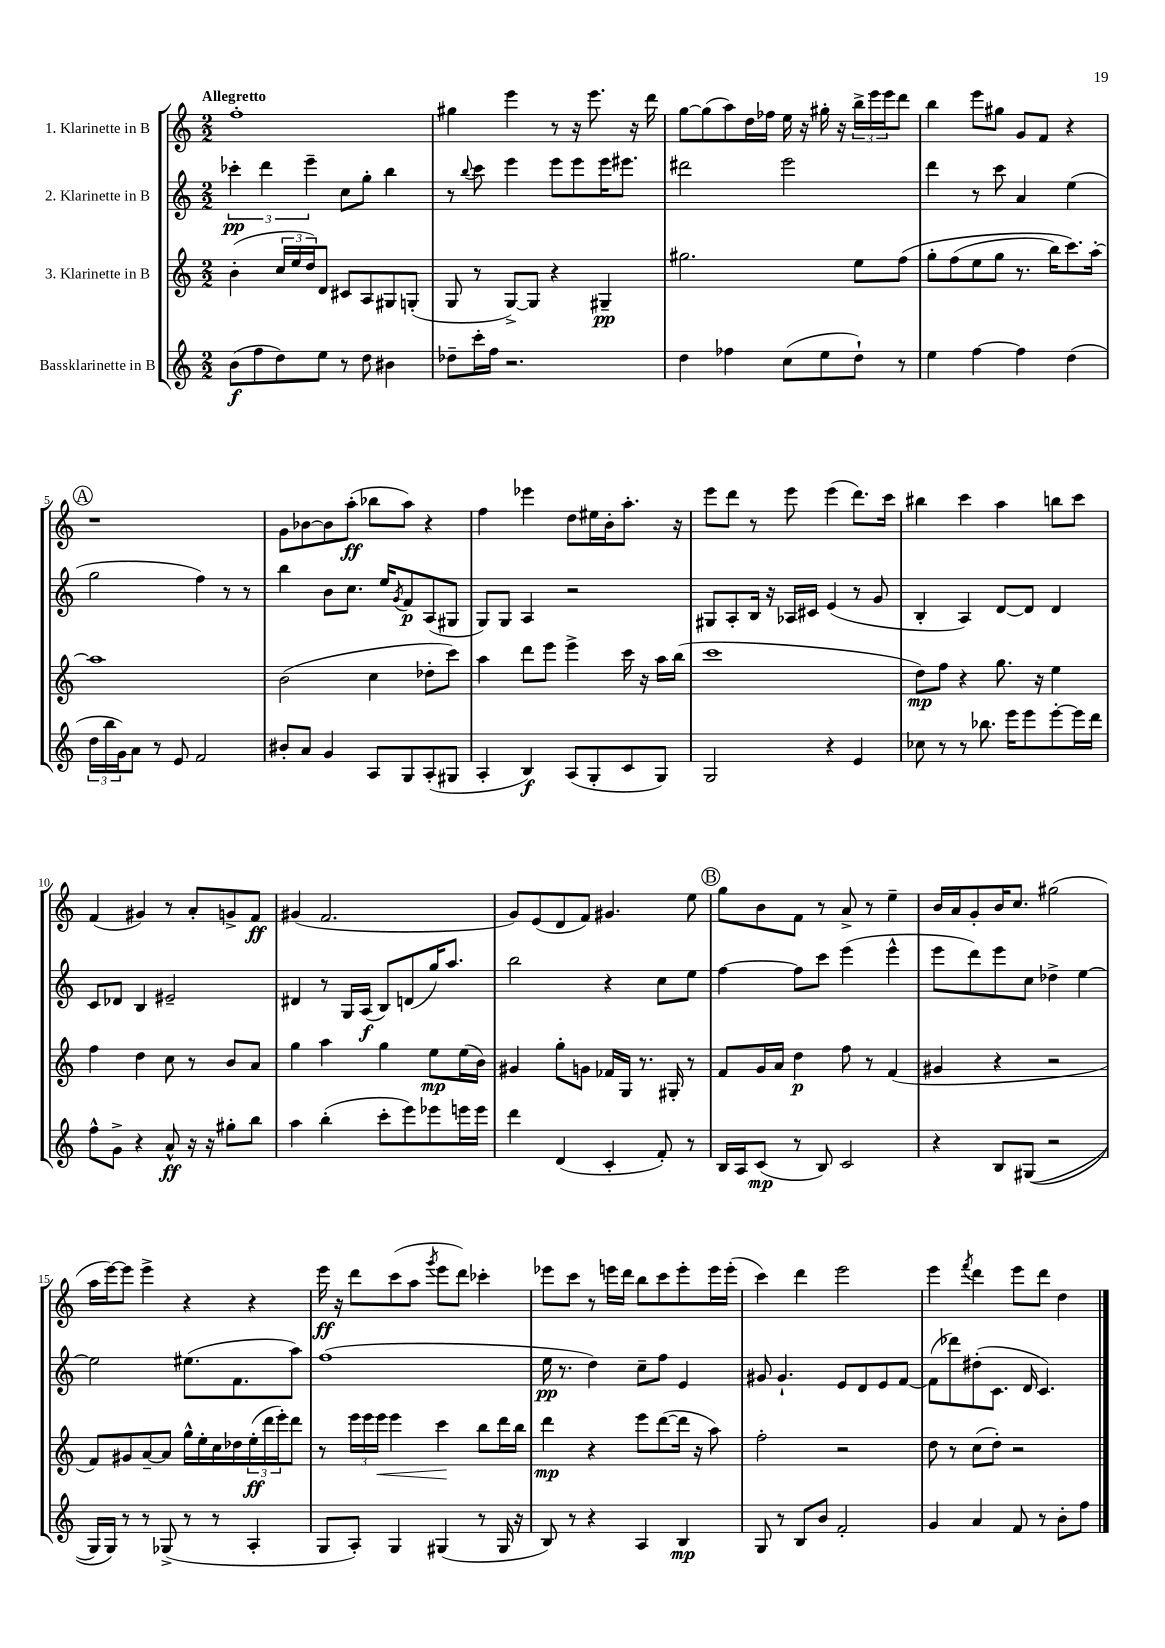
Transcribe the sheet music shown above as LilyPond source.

<<
\new StaffGroup <<
\new Staff = "s0" \with { instrumentName = "1. Klarinette in B" } {
    \clef treble \key c \major \numericTimeSignature \time 2/2 \tempo "Allegretto"
    f''1-. |
    gis''4 e'''4 r8 r16 e'''8. r16 d'''16 |
    g''8~ g''8( a''8) d''16 fes''16 e''16 r16 gis''16-. r16 \tuplet 3/2 { b''16-> e'''16 e'''16 } d'''8 |
    b''4 e'''8 gis''8 g'8 f'8 r4 |
    \mark \markup { \circle "A" } r1 |
    g'8 bes'8~ bes'8 a''8-.\ff( bes''8 a''8) r4 |
    f''4 ees'''4 d''8 eis''16 b'16-. a''8.-. r16 |
    e'''8 d'''8 r8 e'''8 e'''4( d'''8.) c'''16 |
    bis''4 c'''4 a''4 b''8 c'''8 |
    f'4( gis'4) r8 a'8-. g'8-> f'8\ff |
    gis'4( f'2. |
    g'8) e'8( d'8 f'8) gis'4. e''8 |
    \mark \markup { \circle "B" } g''8 b'8 f'8 r8 a'8-> r8 e''4-- |
    b'16 a'16 g'8-. b'16 c''8. gis''2( |
    a''16 e'''16~) e'''8 e'''4-> r4 r4 |
    e'''16\ff r16 d'''8 c'''8( a''8 \acciaccatura { g'''8 } e'''8 d'''8) ces'''4-. |
    ees'''8 c'''8 r8 e'''16 d'''16 b''8 c'''8 e'''8-. e'''16 e'''16-.( |
    c'''4) d'''4 e'''2 |
    e'''4 \acciaccatura { f'''8 } d'''4 e'''8 d'''8 d''4 \bar "|." |
}
\new Staff = "s1" \with { instrumentName = "2. Klarinette in B" } {
    \clef treble \key c \major \numericTimeSignature \time 2/2
    \tuplet 3/2 { ces'''4-.\pp d'''4 e'''4-- } c''8 g''8-. b''4 |
    r8 \appoggiatura { b''8 } c'''8 e'''4 e'''8 e'''8 e'''16 eis'''8. |
    dis'''2 e'''2 |
    d'''4 r8 c'''8 a'4 e''4( |
    \mark \markup { \circle "A" } g''2 f''4) r8 r8 |
    b''4 b'8 c''8. e''16 \acciaccatura { g'8 } f'8\p a8( gis8 |
    g8) g8 a4 r2 |
    gis8 a8-. b16 r16 aes16 cis'16 e'4( r8 g'8 |
    b4-. a4) d'8~ d'8 d'4 |
    c'8 des'8 b4 eis'2-- |
    dis'4 r8 g16 a16\f( b8) d'8( g''16) a''8. |
    b''2 r4 c''8 e''8 |
    \mark \markup { \circle "B" } f''4~ f''8 c'''8 e'''4( e'''4-^ |
    e'''8 d'''8) e'''8 c''8 des''4-> e''4~ |
    e''2 eis''8.( f'8. a''8) |
    f''1( |
    e''16\pp r8. d''4) c''8-- f''8 e'4 |
    gis'8 gis'4.-! e'8 d'8 e'8 f'8~ |
    f'8( des'''8) dis''8-.( c'8. d'16 c'4.) \bar "|." |
}
\new Staff = "s2" \with { instrumentName = "3. Klarinette in B" } {
    \clef treble \key c \major \numericTimeSignature \time 2/2
    b'4-.( \tuplet 3/2 { c''16 e''16 d''16) } d'8 cis'8 a8 gis8 g8-.( |
    g8 r8 g8~->) g8 r4 gis4--\pp |
    gis''2. e''8 f''8\( |
    g''8-. f''8( e''8 g''8 r8. b''16) c'''8.\) a''16~-. |
    \mark \markup { \circle "A" } a''1 |
    b'2( c''4 des''8-. c'''8) |
    a''4 d'''8 e'''8 e'''4-> c'''16 r16 a''16 b''16( |
    c'''1 |
    d''8\mp) f''8 r4 g''8. r16 e''4 |
    f''4 d''4 c''8 r8 b'8 a'8 |
    g''4 a''4 g''4 e''8\mp e''16( b'16) |
    gis'4 g''8-. g'8 fes'16 g16 r8. gis16-. r8 |
    \mark \markup { \circle "B" } f'8 g'16 a'16 d''4\p f''8 r8 f'4( |
    gis'4 r4 r2 |
    f'8) gis'8 a'8~-- a'8 g''16-^ e''16-. c''16 des''16 \tuplet 3/2 { e''16-.\ff( d'''16 e'''16-.) } d'''8 |
    r8 \tuplet 3/2 { e'''16 e'''16 e'''16\< } e'''4 c'''4\! b''8 d'''16 b''16 |
    d'''4\mp r4 e'''8 d'''8~( d'''16 r16 a''8) |
    f''2-. r2 |
    d''8 r8 c''8( d''8-.) r2 \bar "|." |
}
\new Staff = "s3" \with { instrumentName = "Bassklarinette in B" } {
    \clef treble \key c \major \numericTimeSignature \time 2/2
    b'8\f( f''8 d''8) e''8 r8 d''8 bis'4 |
    des''8-- c'''16-. f''16 r2. |
    d''4 fes''4 c''8( e''8 d''8-!) r8 |
    e''4 f''4~ f''4 d''4( |
    \mark \markup { \circle "A" } \tuplet 3/2 { d''16 b''16 g'16) } a'8 r8 e'8 f'2 |
    bis'8-. a'8 g'4 a8 g8 a8-.( gis8 |
    a4-. b4\f) a8( g8-. c'8 g8) |
    g2 r4 e'4 |
    ces''8 r8 r8 bes''8. e'''16 e'''8 e'''8~-. e'''16 d'''16 |
    f''8-^ g'8-> r4 a'8-^\ff r16 r16 gis''8-. b''8 |
    a''4 b''4-.( c'''8-. e'''8) ees'''8 e'''16 e'''16 |
    d'''4 d'4( c'4-. f'8-.) r8 |
    \mark \markup { \circle "B" } b16 a16 c'8\mp( r8 b8) c'2 |
    r4 b8 gis8(\( r2 |
    g16) g16\) r8 r8 ges8->( r8 r8 a4-. |
    g8 a8-.) g4 gis4( r8 gis16 r16 |
    b8) r8 r4 a4 b4\mp |
    g8 r8 b8 b'8 f'2-. |
    g'4 a'4 f'8 r8 b'8-. f''8 \bar "|." |
}
>>
>>
